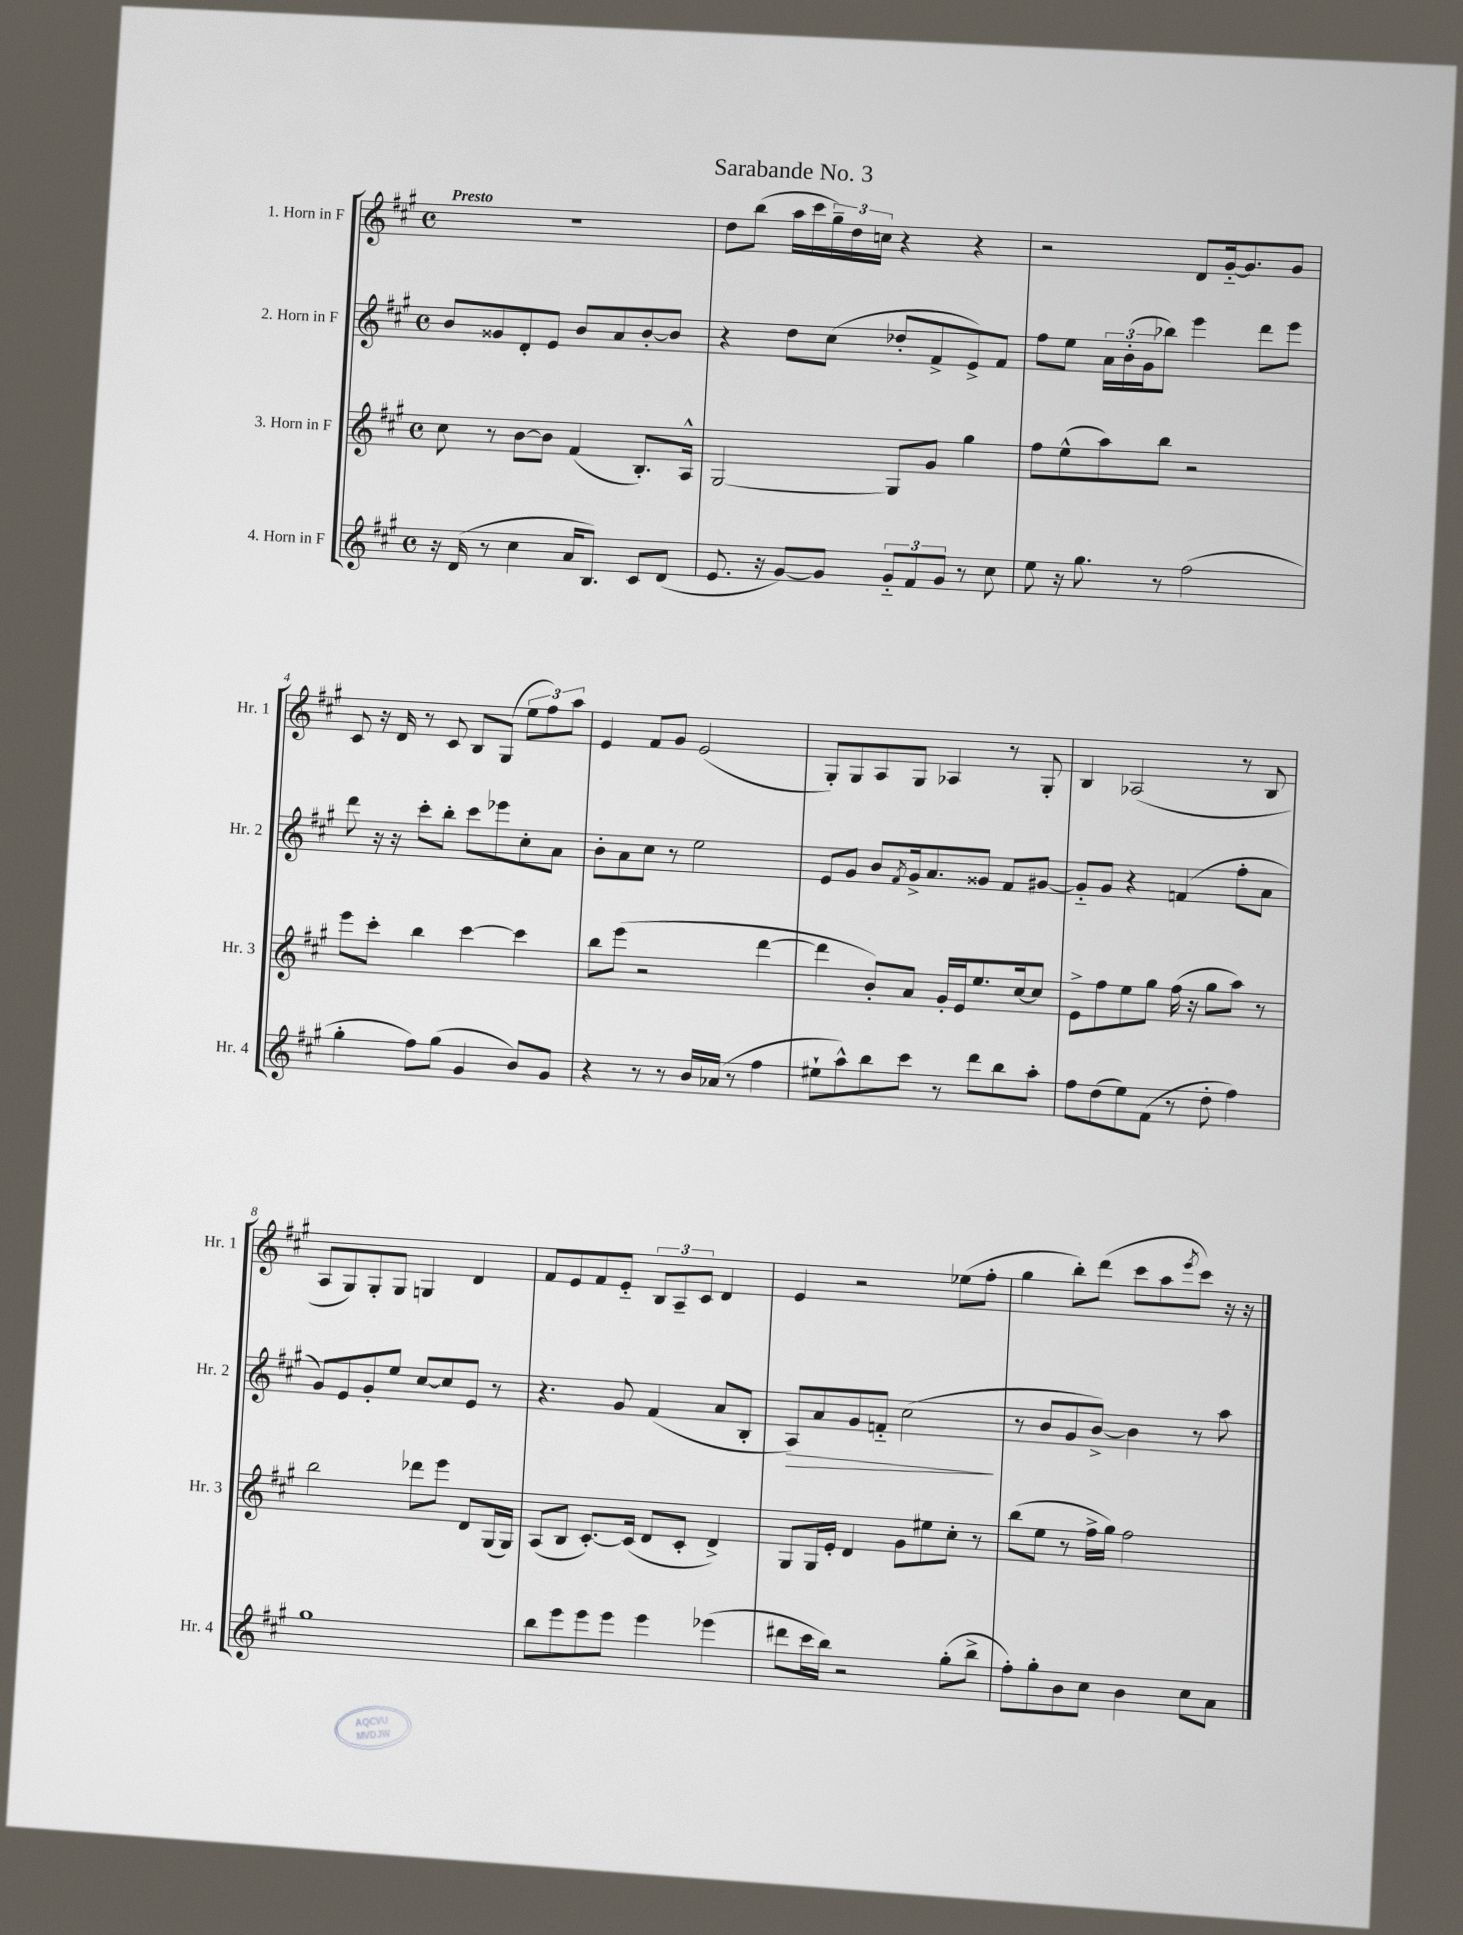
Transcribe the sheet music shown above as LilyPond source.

\header { title = "Sarabande No. 3" }
<<
\new StaffGroup <<
\new Staff = "s0" \with { instrumentName = "1. Horn in F" shortInstrumentName = "Hr. 1" } {
    \clef treble \key a \major \defaultTimeSignature \time 4/4 \tempo "Presto"
    R1 |
    d''8 b''8( a''16 cis'''16 \tuplet 3/2 { gis''16--) d''16 c''16 } r4 r4 |
    r2 d'8 gis'16~-_ gis'8. gis'8 |
    cis'8 r16 d'16 r8 cis'8 b8 gis8( \tuplet 3/2 { e''8 fis''8) a''8 } |
    e'4 fis'8 gis'8 e'2( |
    gis8-.) gis8 a8 gis8 aes4 r8 gis8-. |
    b4 aes2( r8 b8 |
    a8 gis8) gis8-. gis8 g4 d'4 |
    fis'8 e'8 fis'8 e'8-_ \tuplet 3/2 { b8 a8-- cis'8 } d'4 |
    e'4 r2 ees''8( fis''8-. |
    gis''4 b''8-.) d'''8( cis'''8 a''8 \acciaccatura { e'''8 } cis'''8) r16 r16 \bar "|." |
}
\new Staff = "s1" \with { instrumentName = "2. Horn in F" shortInstrumentName = "Hr. 2" } {
    \clef treble \key a \major \defaultTimeSignature \time 4/4
    b'8 gisis'8 d'8-. e'8 b'8 a'8 b'8~-. b'8 |
    r4 d''8 cis''8( des''8-. fis'8-> e'8->) fis'8 |
    fis''8 e''8 \tuplet 3/2 { a'16 b'16-.( gis'16 } bes''8) e'''4 d'''8 e'''8 |
    d'''8 r16 r16 cis'''8-. b''8-. cis'''8 ees'''8 cis''8-. a'8 |
    b'8-. a'8 cis''8 r8 e''2 |
    e'8 gis'8 b'8 \acciaccatura { fis'8 } gis'16-> a'8. gisis'8 fis'8 gis'8~ |
    gis'8-_ gis'8 r4 f'4( fis''8-. a'8 |
    gis'8) e'8 gis'8-. e''8 cis''8~ cis''8 e'8 r8 |
    r4. gis'8 fis'4( a'8 b8-. |
    a8\>) a'8 gis'8 f'8-_ cis''2\!( |
    r8 b'8 gis'8 b'8~->) b'4 r8 a''8 \bar "|." |
}
\new Staff = "s2" \with { instrumentName = "3. Horn in F" shortInstrumentName = "Hr. 3" } {
    \clef treble \key a \major \defaultTimeSignature \time 4/4
    cis''8 r8 b'8~ b'8 fis'4( b8.-.) a16-^ |
    gis2~ gis8 gis'8 gis''4 |
    fis''8 e''8-^( a''8) b''8 r2 |
    e'''8 cis'''8-. b''4 cis'''4~ cis'''4 |
    b''8 e'''8( r2 d'''4~ |
    d'''4 b'8-.) a'8 gis'16-. e'16 e''8. cis''16~ cis''8 |
    e'8-> fis''8 e''8 gis''8 fis''16( r16 gis''8 a''8) r8 |
    b''2 des'''8 e'''8 d'8 gis16( gis16) |
    a8( b8 cis'8.~-.) cis'16( d'8 cis'8-. d'4->) |
    gis8 gis16 e'16-. d'4 gis'8 eis''8 cis''8-. r8 |
    b''8( e''8 r8 fis''16-> gis''16) fis''2 \bar "|." |
}
\new Staff = "s3" \with { instrumentName = "4. Horn in F" shortInstrumentName = "Hr. 4" } {
    \clef treble \key a \major \defaultTimeSignature \time 4/4
    r16 d'16( r8 cis''4 a'16 b8.) cis'8 d'8( |
    e'8. r16 gis'8~) gis'8 \tuplet 3/2 { gis'8-_ fis'8 gis'8 } r8 cis''8 |
    e''8 r16 gis''8. r8 fis''2( |
    gis''4-. fis''8) gis''8( gis'4 b'8) gis'8 |
    r4 r8 r8 b'16 aes'16( r8 fis''4 |
    eis''8-! a''8-^) b''8 cis'''8 r8 d'''8 b''8 a''8-. |
    fis''8 d''8( e''8) fis'8( r8 d''8-. fis''4) |
    gis''1 |
    b''8 e'''8 e'''8 e'''8 e'''4 ees'''4( |
    dis'''8 cis'''16 b''16) r2 gis''8-.( b''8-> |
    fis''8-.) gis''8-. b'8 cis''8 b'4 cis''8 a'8 \bar "|." |
}
>>
>>
